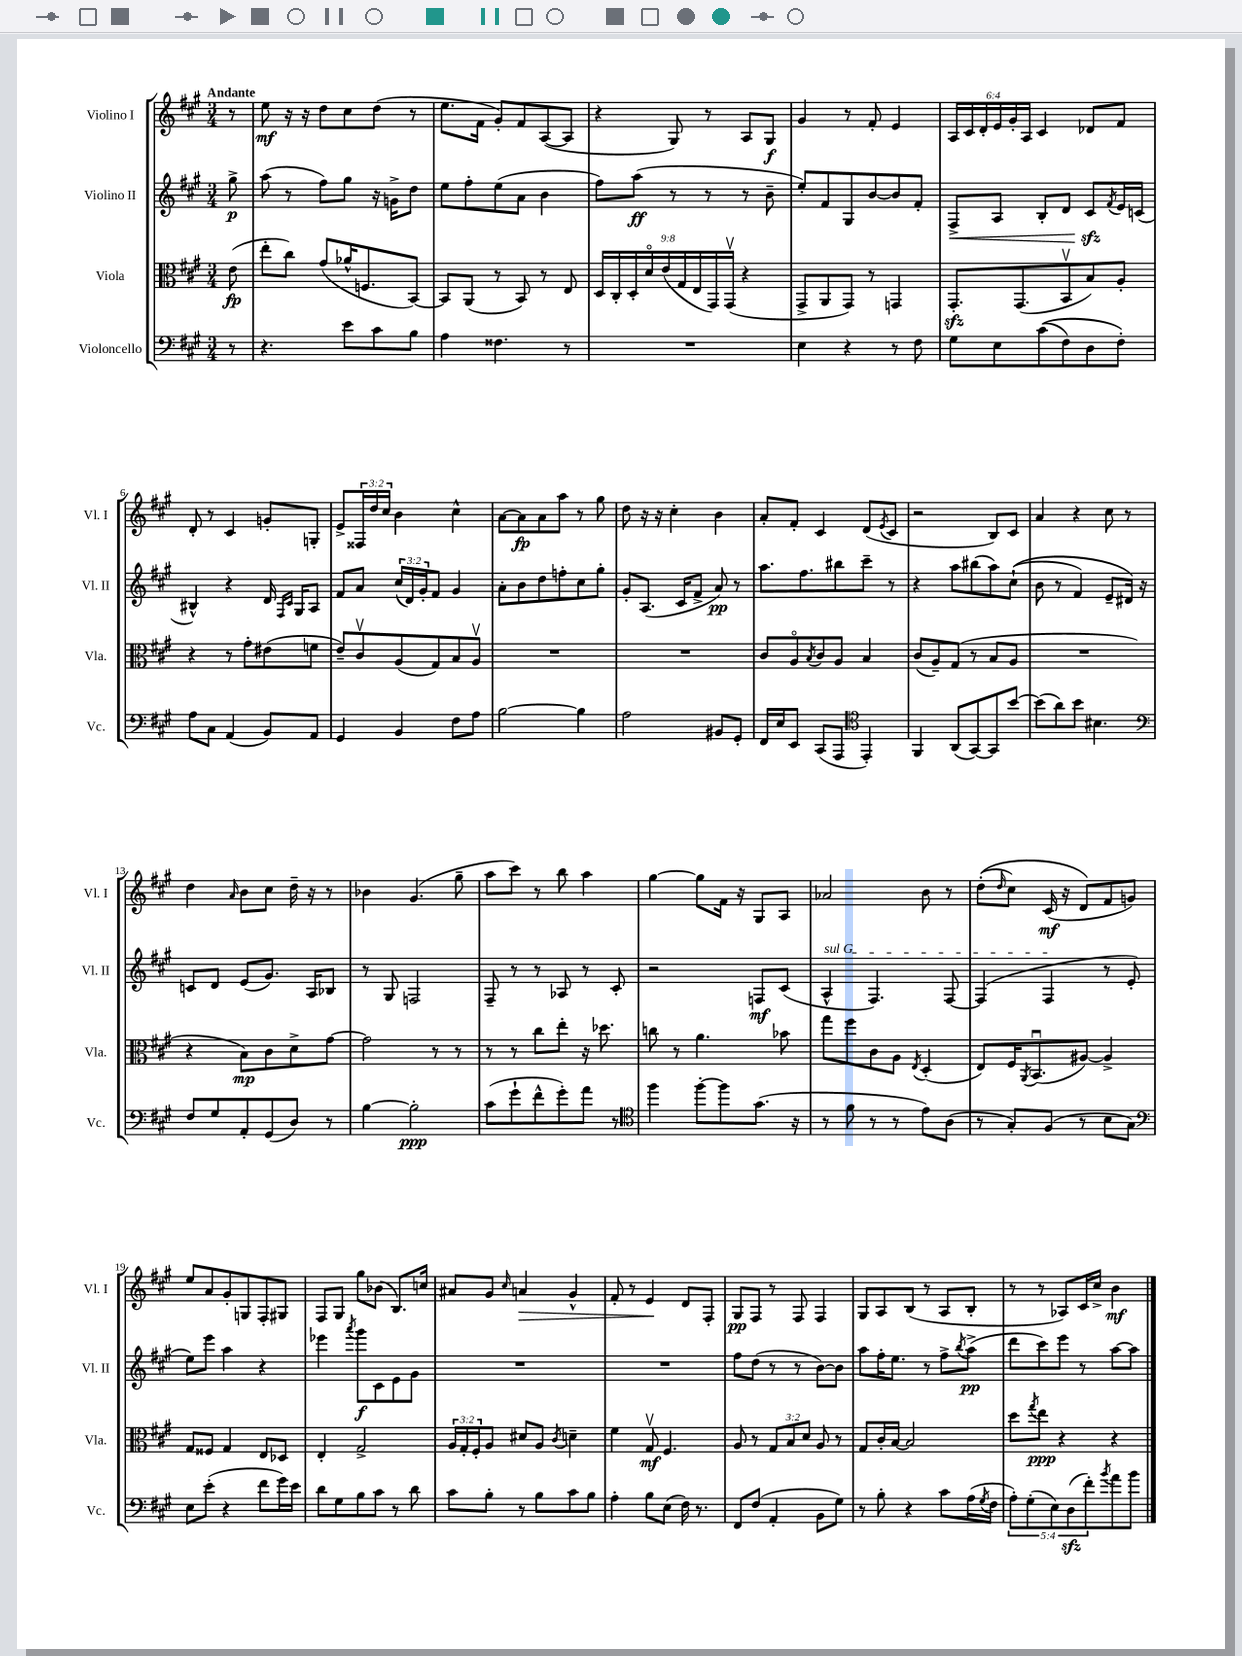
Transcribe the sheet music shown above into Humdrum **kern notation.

**kern	**dynam	**kern	**dynam	**kern	**dynam	**kern	**dynam
*part4	*part4	*part3	*part3	*part2	*part2	*part1	*part1
*staff4	*staff4	*staff3	*staff3	*staff2	*staff2	*staff1	*staff1
*I"Violoncello	*	*I"Viola	*	*I"Violino II	*	*I"Violino I	*
*I'Vc.	*	*I'Vla.	*	*I'Vl. II	*	*I'Vl. I	*
*clefF4	*	*clefC3	*	*clefG2	*	*clefG2	*
*k[f#c#g#]	*	*k[f#c#g#]	*	*k[f#c#g#]	*	*k[f#c#g#]	*
*M3/4	*	*M3/4	*	*M3/4	*	*M3/4	*
=	=	=	=	=	=	=	=
!	!	!	!	!	!	!LO:TX:a:B:t=Andante	!
8r	.	(8e\	fp	8gg#^\	p	8r	.
=1	=1	=1	=1	=1	=1	=1	=1
4.r	.	8ee'\L	.	(8aa\	.	8ee\	mf
.	.	8cc#\J)	.	8r	.	16r	.
.	.	.	.	.	.	16r	.
.	.	(8g#/L	.	8ff#\L)	.	8dd\L	.
8e\L	.	16a-X^^/K	.	8gg#\J	.	8cc#\	.
.	.	8.Fn/	.	.	.	.	.
8c#\	.	.	.	16r	.	(8dd\J	.
.	.	.	.	16gn^\KL	.	.	.
8B\J	.	[8BB/J)	.	8dd\J	.	8r	.
=2	=2	=2	=2	=2	=2	=2	=2
4A\	.	8BB/L]	.	8ee\L	.	8.ee\L	.
.	.	(8AA/J	.	8ff#'\	.	.	.
.	.	.	.	.	.	16f#\Jk	.
4.F##X\	.	8r	.	(8ee\	.	8g#'/L)	.
.	.	8BB/)	.	8a\J	.	8f#/	.
.	.	8r	.	4b\	.	([8A/	.
8r	.	8E/	.	.	.	8A/J]	.
=3	=3	=3	=3	=3	=3	=3	=3
2.r	.	18D/LL	.	8ff#\L)	.	4r	.
.	.	18C#'/	.	.	.	.	.
.	.	18D'/	.	.	.	.	.
.	.	.	.	(8aa\J	ff	.	.
.	.	18d/	.	.	.	.	.
.	.	(18e/	.	.	.	.	.
.	.	.	.	8r	.	8G#/)	.
.	.	18G#/	.	.	.	.	.
.	.	18E/	.	.	.	.	.
.	.	.	.	8r	.	8r	.
.	.	18GG#/)	.	.	.	.	.
.	.	(18GG#v/JJ	.	.	.	.	.
.	.	4r	.	8r	.	8A/L	.
.	.	.	.	8b~\	.	8G#/J	f
=4	=4	=4	=4	=4	=4	=4	=4
4E\	.	8GG#^/L	.	8ee'/L)	.	4g#/	.
.	.	8AA/	.	8f#/	.	.	.
4r	.	8GG#/J)	.	8G#/	.	8r	.
.	.	8r	.	[8b/	.	8f#'/	.
8r	.	4GGn/	.	8b/]	.	4e/	.
8F#\	.	.	.	8f#'/J	.	.	.
=5	=5	=5	=5	=5	=5	=5	=5
!	!	!	!	!	!LO:HP:b	!	!
8G#\L	.	8.GG#zz'/L	.	8F#^/L	<	24A/LL	.
.	.	.	.	.	.	24c#/	.
.	.	.	.	.	.	24d'/	.
8E\	.	.	.	8A/J	.	24e/	.
.	.	.	.	.	.	24g#'/	.
.	.	(8.GG#/	.	.	.	.	.
.	.	.	.	.	.	24A/JJ	.
((8c#\	.	.	.	8B'/L	.	4c#/	.
8F#\)	.	8BBv/	.	8d/J	.	.	.
8D\	.	8B/)	.	8c#zz/L	.	8d-X/L	.
.	.	.	.	8qf#/	.	.	.
8F#'\J)	.	8A'/J	.	16e/L	[	8f#/J	.
.	.	.	.	(16cn/JJ	.	.	.
!!LO:LB:g=z
=6	=6	=6	=6	=6	=6	=6	=6
8A\L	.	4r	.	4B#X^^/)	.	8d'/	.
8C#\J	.	.	.	.	.	8r	.
(4AA/	.	8r	.	4r	.	4c#/	.
.	.	8g#'\L	.	.	.	.	.
8BB/L)	.	(8e#X\	.	16d/	.	8gn'/L	.
.	.	.	.	16qqF#/LL	.	.	.
.	.	.	.	16qqc#/JJ	.	.	.
.	.	.	.	16G#/KL	.	.	.
8AA/J	.	8fn\J	.	8A/J	.	8Gn'/J	.
=7	=7	=7	=7	=7	=7	=7	=7
4GG#/	.	8e~/L)	.	8f#/L	.	8e^/L	.
.	.	8c#v/	.	8a/J	.	24F##X/L	.
.	.	.	.	.	.	24dd/	.
.	.	.	.	.	.	24cc#/JJ	.
4BB/	.	(8A/	.	(24cc#/LL	.	4b\	.
.	.	.	.	24d/)	.	.	.
.	.	.	.	24g#'/J	.	.	.
.	.	8G#/)	.	8f#/J	.	.	.
8F#\L	.	8B/	.	4g#/	.	4cc#^^\	.
8A\J	.	8Av/J	.	.	.	.	.
=8	=8	=8	=8	=8	=8	=8	=8
[2B\	.	2.r	.	8a'\L	.	[8a\L	.
.	.	.	.	8b\	.	8a\]	fp
.	.	.	.	8dd\	.	8a\	.
.	.	.	.	8ffn'\	.	8aa\J	.
4B\]	.	.	.	8cc#\	.	8r	.
.	.	.	.	8gg#'\J	.	8gg#\	.
=9	=9	=9	=9	=9	=9	=9	=9
2A\	.	2.r	.	8g#'/L	.	8dd\	.
.	.	.	.	(8.A/J	.	16r	.
.	.	.	.	.	.	16r	.
.	.	.	.	.	.	4cc#'\	.
.	.	.	.	16c#/KL	.	.	.
.	.	.	.	8f#^/J	.	.	.
8BB#X/L	.	.	.	8a/)	pp	4b\	.
8GG#'/J	.	.	.	8r	.	.	.
=10	=10	=10	=10	=10	=10	=10	=10
16FF#/LL	.	8c#/L	.	8.aa\L	.	8a'/L	.
16E/J	.	.	.	.	.	.	.
8EE/J	.	8A/	.	.	.	8f#'/J	.
.	.	.	.	8.ff#\	.	.	.
.	.	8qB/	.	.	.	.	.
(8CC#/L	.	8c#/	.	.	.	4c#/	.
8AAA/J	.	8A/J	.	8bb#X\	.	.	.
*clefC4	*	*	*	*	*	*	*
4EE'/)	.	4B/	.	8ccc#~\J	.	(8d/L	.
.	.	.	.	.	.	8qe/	.
.	.	.	.	8r	.	8c#/J	.
=11	=11	=11	=11	=11	=11	=11	=11
4FF#/	.	(8c#/L	.	4r	.	2r	.
.	.	8A~/)	.	.	.	.	.
(8AA/L	.	(8G#/J	.	8aa\L	.	.	.
[8GG#/)	.	8r	.	(8bb#X\	.	.	.
8GG#/]	.	8B/L	.	8aa\)	.	8B/L)	.
[8b/J	.	8A/J	.	((8cc#`\J	.	8c#/J	.
=12	=12	=12	=12	=12	=12	=12	=12
(8b\L]	.	2.r	.	8b\	.	4a/	.
8a\)	.	.	.	8r	.	.	.
8b\J	.	.	.	4f#/)	.	4r	.
4.B#X\	.	.	.	.	.	.	.
.	.	.	.	8e~/L	.	8cc#\	.
.	.	.	.	16d#X/Jk)	.	8r	.
.	.	.	.	16r	.	.	.
!!LO:LB:g=z
=13	=13	=13	=13	=13	=13	=13	=13
*clefF4	*	*	*	*	*	*	*
8F#/L	.	4r	.	8cn/L	.	4dd\	.
8G#/	.	.	.	8d/J	.	.	.
.	.	.	.	.	.	16qqa/	.
8AA'/	.	8B\L)	mp	(8e/L	.	8b\L	.
(8GG#/	.	8c#\	.	8.g#/J)	.	8cc#\J	.
8D/J)	.	8d^\	.	.	.	16dd~\	.
.	.	.	.	16A/KL	.	16r	.
8r	.	[8g#\J	.	8B-X/J	.	8r	.
=14	=14	=14	=14	=14	=14	=14	=14
[4B\	.	2g#\]	.	8r	.	4b-X\	.
.	.	.	.	8G#/	.	.	.
2B'\]	ppp	.	.	2Fn/	.	(4.g#/	.
.	.	8r	.	.	.	.	.
.	.	8r	.	.	.	8gg#~\	.
=15	=15	=15	=15	=15	=15	=15	=15
(8c#\L	.	8r	.	8F#~/	.	8aa\L	.
8g#`\	.	8r	.	8r	.	8ccc#\J)	.
8f#^^\	.	8cc#\L	.	8r	.	8r	.
8g#'\)	.	8ee'\J	.	8A-X/	.	8bb\	.
8a\J	.	16r	.	8r	.	4aa\	.
.	.	8.dd-X\	.	.	.	.	.
8r	.	.	.	8c#'/	.	.	.
=16	=16	=16	=16	=16	=16	=16	=16
*clefC4	*	*	*	*	*	*	*
4ff#\	.	8ccn\	.	2r	.	[4gg#\	.
.	.	8r	.	.	.	.	.
[8ff#'\L	.	4.a\	.	.	.	8gg#\L]	.
8ff#\]	.	.	.	.	.	16f#\Jk	.
.	.	.	.	.	.	16r	.
(8.g#\J	.	.	.	8Fn/L	mf	8G#/L	.
.	.	8b-X\	.	(8c#/J	.	8A/J	.
16r	.	.	.	.	.	.	.
=17	=17	=17	=17	=17	=17	=17	=17
!	!	!	!	!LO:TX:a:i:t=sul G	!	!	!
8r	.	8gg#\L	.	4A^^/	.	2a-X/	.
8f#\	.	8ff#\	.	.	.	.	.
8r	.	8c#\	.	4.F#/)	.	.	.
8r	.	8A\J	.	.	.	.	.
.	.	8qE/	.	.	.	.	.
8e\L)	.	(4D'/	.	.	.	8b\	.
(8A\J	.	.	.	[8F#/	.	8r	.
=18	=18	=18	=18	=18	=18	=18	=18
8r	.	8E/L)	.	(4F#/]	.	((8dd'\L	.
.	.	.	.	.	.	16qqdd/	.
8G#'/L)	.	16F#/K	.	.	.	8cc#\J)	.
.	.	8qAA/	.	.	.	.	.
.	.	(8.BBu/	.	.	.	.	.
(8F#/J	.	.	.	4F#/	.	(16c#/	mf
.	.	.	.	.	.	16r	.
8r	.	[8A#X/J)	.	.	.	8d/L)	.
8B\L	.	4A#^/]	.	8r	.	8f#/	.
8G#\J)	.	.	.	8e'/	.	8gn/J)	.
!!LO:LB:g=z
=19	=19	=19	=19	=19	=19	=19	=19
*clefF4	*	*	*	*	*	*	*
8E\L	.	8G#/L	.	8ee\L)	.	8ee/L	.
(8e'\J	.	8F##X/J	.	8eee\J	.	8a/	.
4r	.	4G#/	.	4aa\	.	8g#'/	.
.	.	.	.	.	.	8Gn/	.
8f#\L	.	8E/L	.	4r	.	8F#'/	.
16g#\L)	.	8D-X/J	.	.	.	8G#X/J	.
16e\JJ	.	.	.	.	.	.	.
=20	=20	=20	=20	=20	=20	=20	=20
8d\L	.	4E'/	.	4eee-X\	.	8F#/L	.
8G#\	.	.	.	.	.	8G#/J	.
.	.	.	.	8qaaa/	.	.	.
8B\	.	2G#^/	.	8ggg#\L	f	8gg#\L	.
8c#\J	.	.	.	8c#\	.	(8b-X\J	.
8r	.	.	.	8e\	.	8.B/L)	.
8d\	.	.	.	8g#\J	.	.	.
.	.	.	.	.	.	16ccn/Jk	.
=21	=21	=21	=21	=21	=21	=21	=21
8c#\L	.	24A/LL	.	2.r	.	8a#X/L	.
.	.	24G#'/	.	.	.	.	.
.	.	24F#'/J	.	.	.	.	.
8B'\J	.	8A/J	.	.	.	8g#/J	.
.	.	.	.	.	.	16qqcc#/	.
!	!	!	!	!	!	!	!LO:HP:b
8r	.	8d#X/L	.	.	.	4an/	>
8B\L	.	8A/J	.	.	.	.	.
.	.	8qc#/	.	.	.	.	.
8c#\	.	4dn~\	.	.	.	4g#^^/	.
8B\J	.	.	.	.	.	.	.
=22	=22	=22	=22	=22	=22	=22	=22
4A'\	.	4f#\	.	2.r	.	8f#'/	.
.	.	.	.	.	.	8r	.
8B\L	.	8G#v/	mf	.	.	4e/	.
(8E\J	.	4.F#/	.	.	.	.	.
16F#\)	.	.	.	.	.	8d/L	]
8.r	.	.	.	.	.	.	.
.	.	.	.	.	.	8F#'/J	.
=23	=23	=23	=23	=23	=23	=23	=23
8FF#/L	.	8A/	.	8ff#\L	.	8G#/L	pp
(8F#/J	.	8r	.	(8dd\J	.	8F#/J	.
4AA'/	.	12G#/L	.	8r	.	8r	.
.	.	12B/	.	.	.	.	.
.	.	.	.	8r	.	8F#/	.
.	.	12d/J	.	.	.	.	.
8BB\L	.	8A/	.	[8b\L)	.	4F#/	.
8G#\J)	.	8r	.	8b\J]	.	.	.
=24	=24	=24	=24	=24	=24	=24	=24
8r	.	8G#/L	.	8aa\L	.	8G#/L	.
8B'\	.	16c#'/L	.	16ff#'\K	.	8A/	.
.	.	[16B/JJ	.	8.ee\J	.	.	.
4r	.	2B/]	.	.	.	(8B/J	.
.	.	.	.	8r	.	8r	.
8c#\L	.	.	.	8ff#^\L	.	8A/L	.
.	.	.	.	8qbb/	.	.	.
(16A\L	.	.	.	(8aa^\J	pp	8B'/J	.
8qG#/	.	.	.	.	.	.	.
16F#\JJ	.	.	.	.	.	.	.
=25	=25	=25	=25	=25	=25	=25	=25
10A'\L)	.	8dd\L	.	8ddd\L	.	8r	.
(10G#'\	.	.	.	.	.	.	.
.	.	8qgg#/	.	.	.	.	.
.	.	8ee\J	ppp	8ccc#\)	.	8r	.
10E\)	.	.	.	.	.	.	.
.	.	4r	.	8eee\J	.	8A-X/L)	.
(10Dzz\	.	.	.	.	.	.	.
.	.	.	.	8r	.	16c#/L	.
10f#'\)	.	.	.	.	.	.	.
.	.	.	.	.	.	16cc#^/JJ	.
8qb/	.	.	.	.	.	.	.
8a\	.	4r	.	[8aa\L	.	4b\	mf
8b\J	.	.	.	8aa\J]	.	.	.
==	==	==	==	==	==	==	==
*-	*-	*-	*-	*-	*-	*-	*-
